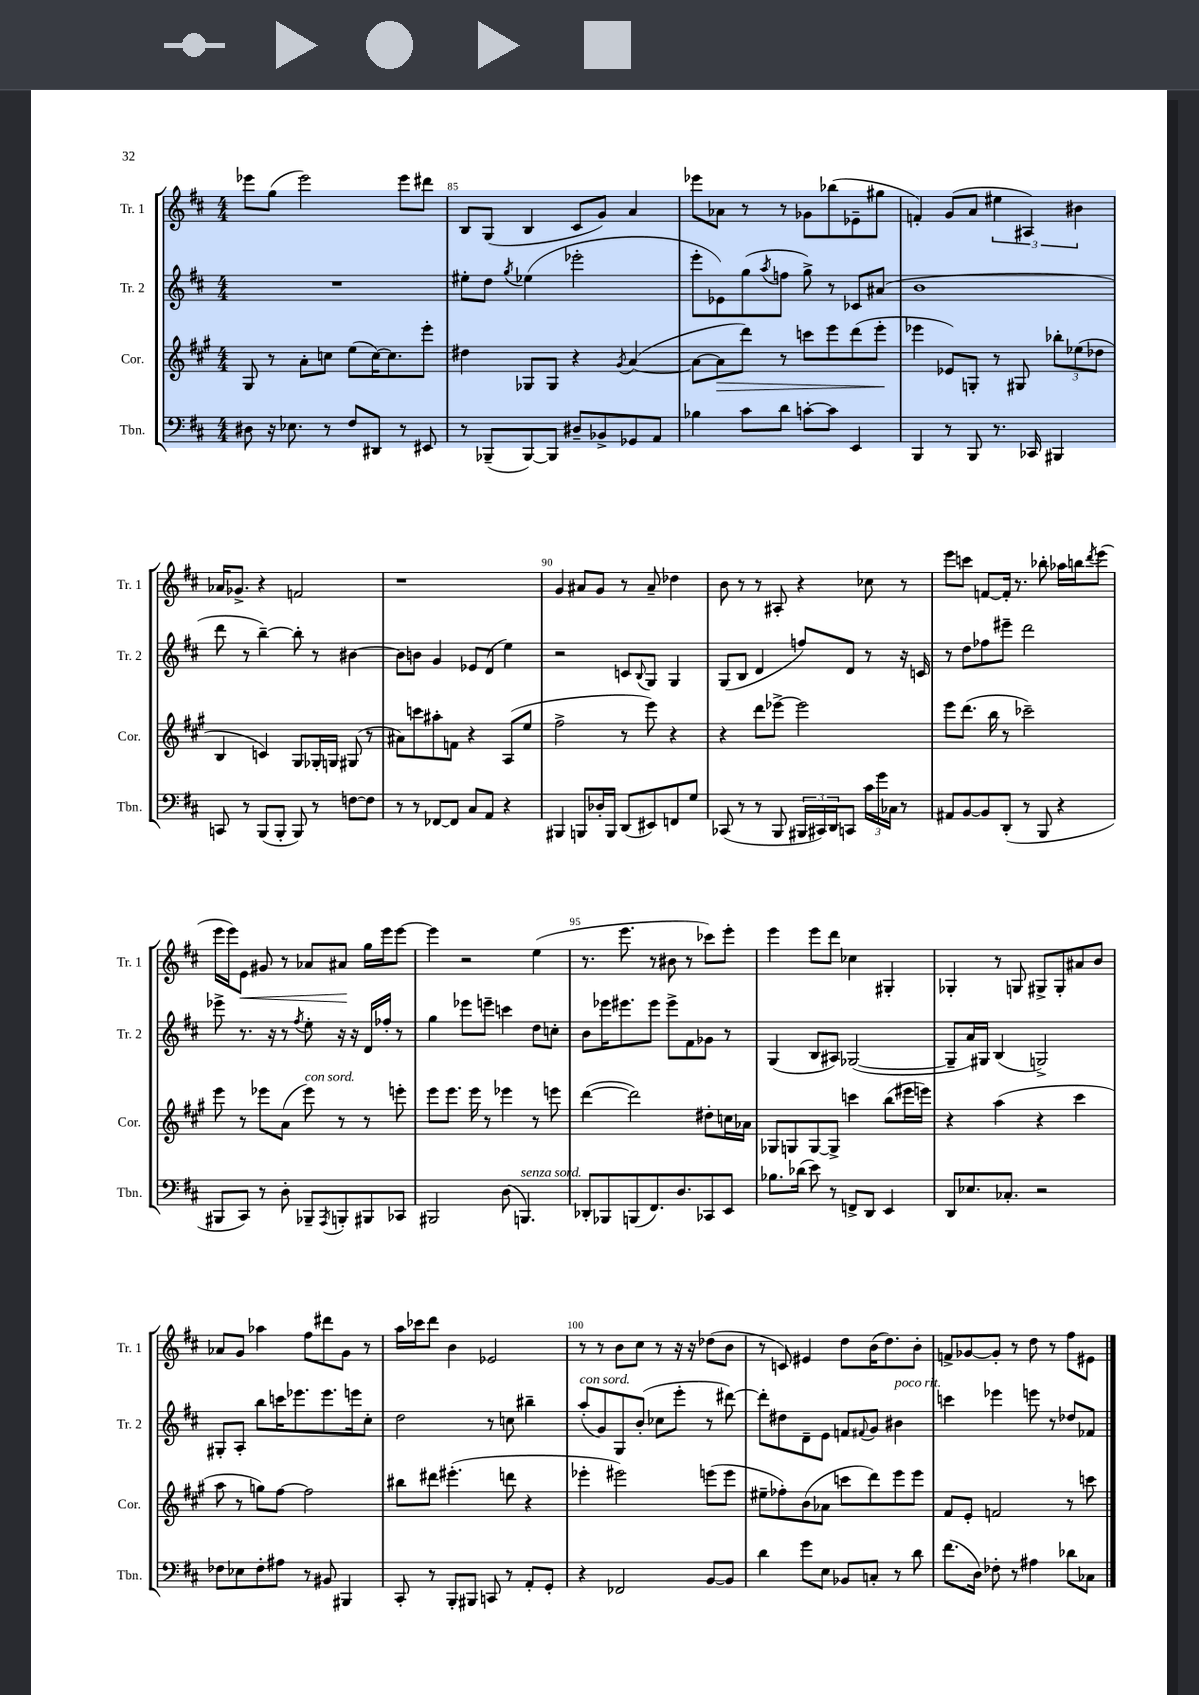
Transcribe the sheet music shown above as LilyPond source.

<<
\new StaffGroup <<
\new Staff = "s0" \with { instrumentName = "Tr. 1" shortInstrumentName = "Tr. 1" } {
    \clef treble \key d \major \numericTimeSignature \time 4/4
    ees'''8 g''8( ees'''2) ees'''8 dis'''8 |
    b8 g8( b4 cis'8 g'8) a'4 |
    ees'''8 aes'8 r8 r8 ges'8 bes''8( ees'8-- gis''8 |
    f'4-.) g'8( a'8 \tuplet 3/2 { eis''4 ais4) bis'4 } |
    aes'16 ges'8.-> r4 f'2 |
    r1 |
    g'4 ais'8 g'8 r8 ais'8-- des''4 |
    b'8 r8 r8 ais8-. r4 ces''8 r8 |
    e'''8 c'''8 f'8~ f'16-. r8. bes''8-. aes''16 b''16 \acciaccatura { d'''8 } e'''8( |
    e'''16 e'''16) e'8\< gis'8 r8 aes'8 ais'8\! g''16 e'''16 e'''8~ |
    e'''4 r2 e''4( |
    r8. e'''8. r8 bis'8 r8 ces'''8) e'''8-. |
    e'''4 e'''8 d'''8 ces''4 gis4-. |
    ges4-. r8 g8 gis8-> gis8-. ais'8 b'8 |
    aes'8 g'8 aes''4 fis''8 dis'''8 g'8 r8 |
    a''16 ces'''16 d'''8 b'4 ees'2 |
    r8 r8 b'8 cis''8 r8 r16 r16 des''8( b'8 |
    r8 c'8) eis'4 d''8 b'16( d''8.) b'8-. |
    f'8-> ges'8~ ges'8-. r8 d''8 r8 fis''8 eis'8 \bar "|." |
}
\new Staff = "s1" \with { instrumentName = "Tr. 2" shortInstrumentName = "Tr. 2" } {
    \clef treble \key d \major \numericTimeSignature \time 4/4
    R1 |
    eis''8-. d''8 \acciaccatura { g''8 } ees''4( ees'''2-. |
    e'''8-. ees'8) g''8( \acciaccatura { a''8 } f''8 g''8->) r8 ces'8 ais'8( |
    b'1 |
    d'''8 r8 b''4~--) b''8-. r8 bis'4~ |
    bis'8 b'8 g'4 ees'8 d'8( e''4) |
    r2 c'8 \appoggiatura { b8 } g8 g4 |
    g8( b8 d'4 f''8) d'8 r8 r16 c'16 |
    r8 d''8 fes''8 eis'''8-- d'''2 |
    ees'''8-> r8. r16 r8 \acciaccatura { fis''8 } e''8-. r16 r16 d'16 fes''16-. r8 |
    g''4 ees'''8 e'''8-- c'''4 d''8 c''8-. |
    b'8 ees'''16 eis'''8. eis'''8 eis'''8-> fis'8 ges'8 r8 |
    g4( b8 ais8) ges2~( |
    ges8-- a'16) gis16 b4( g2->) |
    gis8-. a8-. b''8 c'''16 ees'''8. ees'''8. e'''16 cis''8-. |
    d''2 r8 c''8 bis''4-- |
    a''8-.^\markup { \italic "con sord." }( g'8) g8 b'8-.( ces''8 e'''8-. r8 dis'''8~) |
    dis'''8-. dis''8 d'8-- e'8 f'8 \appoggiatura { fis'8 } g'8 bis'4^\markup { \italic "poco rit." } |
    c'''4 ees'''4 e'''8 r8 des''8 fes'8 \bar "|." |
}
\new Staff = "s2" \with { instrumentName = "Cor." shortInstrumentName = "Cor." } {
    \clef treble \key a \major \numericTimeSignature \time 4/4
    gis8 r8 a'8-. c''8 e''8( c''16~) c''8. e'''8-. |
    dis''4 ges8 ges8 r4 \acciaccatura { gis'8 } a'4~( |
    a'8~ a'8\> d'''8) r8 c'''8 e'''8 d'''8( e'''8-.\! |
    ees'''4 ees'8) g8-. r8 gis8 \tuplet 3/2 { bes''8-. ees''8( des''8 } |
    b4 c'4) gis8 ges16-. g16 gis8( r8 |
    ais'8) c'''8 ais''8-. f'8 r4 a8( e''8 |
    fis''2-> r8 e'''8) r4 |
    r4 d'''8 ees'''8~-> ees'''2 |
    e'''8 d'''8.( b''16 r8 ces'''2--) |
    e'''8 r8 ees'''8 a'8( ees'''8^\markup { \italic "con sord." }) r8 r8 e'''8-. |
    e'''8 e'''8. e'''16 r8 ees'''4 r8 e'''8 |
    d'''4~( d'''2) dis''8-. c''16 aes'16 |
    ges8 g8 g8~ g8-> c'''4 b''8( eis'''16 e'''16) |
    r4 a''4( r4 cis'''4 |
    a''8 r8 g''8) fis''8~ fis''2 |
    bis''8 dis'''8 eis'''4.-.( d'''8 r4 |
    ees'''4-. eis'''2) e'''8( e'''8 |
    eis''8-- fes''8-.) b'8( aes'8 c'''8 d'''8) e'''8 e'''8 |
    fis'8 e'8-. f'2 r8 c'''8 \bar "|." |
}
\new Staff = "s3" \with { instrumentName = "Tbn." shortInstrumentName = "Tbn." } {
    \clef bass \key d \major \numericTimeSignature \time 4/4
    dis8 r16 ees8. r8 fis8 dis,8 r8 eis,8 |
    r8 bes,,8--( bes,,8~) bes,,8 dis8-- bes,8-> ges,8 a,8 |
    bes4 cis'8 d'8 c'8~-. c'8 e,4 |
    b,,4 r8 b,,8 r8. ces,16 bis,,4 |
    c,8 r8 b,,8( b,,8-. b,,8) r8 f8~ f8 |
    r8 r8 fes,8~ fes,8 cis8 a,8 r4 |
    bis,,4 b,,8 des16-. b,,16 d,8( eis,8) f,8 g8 |
    ces,8( r8 r8 b,,8 \tuplet 3/2 { bis,,16 cis,16) d,16 } c,8 \tuplet 3/2 { cis'16 g'16 ces16 } r8 |
    ais,8 b,8~ b,8 d,8-.( r8 b,,8 r4 |
    bis,,8 cis,8) r8 d8-. bes,,8-- \acciaccatura { a,,8 } b,,8-. bis,,8 ces,8 |
    bis,,2 d8( b,,4.^\markup { \italic "senza sord." }) |
    des,8-. bes,,8 b,,8( fis,8.) d8. ces,8 e,8 |
    bes8. des'16( e'8) r8 f,8-> d,8 e,4 |
    d,8 ees8. ces8.-. r2 |
    fes8 ees8 fes8-. ais8 r8 bis,8 bis,,4 |
    cis,8-. r8 b,,8-. bis,,8 c,8 r8 a,8-. g,8-. |
    r4 fes,2 b,8~ b,8 |
    d'4 g'8 e8 bes,8 c8-. r8 d'8 |
    fis'8.( d16) fes8-. r8 ais4 des'8 ces8 \bar "|." |
}
>>
>>
\layout { \context { \Score currentBarNumber = #84 \override BarNumber.break-visibility = ##(#f #t #t) barNumberVisibility = #(every-nth-bar-number-visible 5) } }
